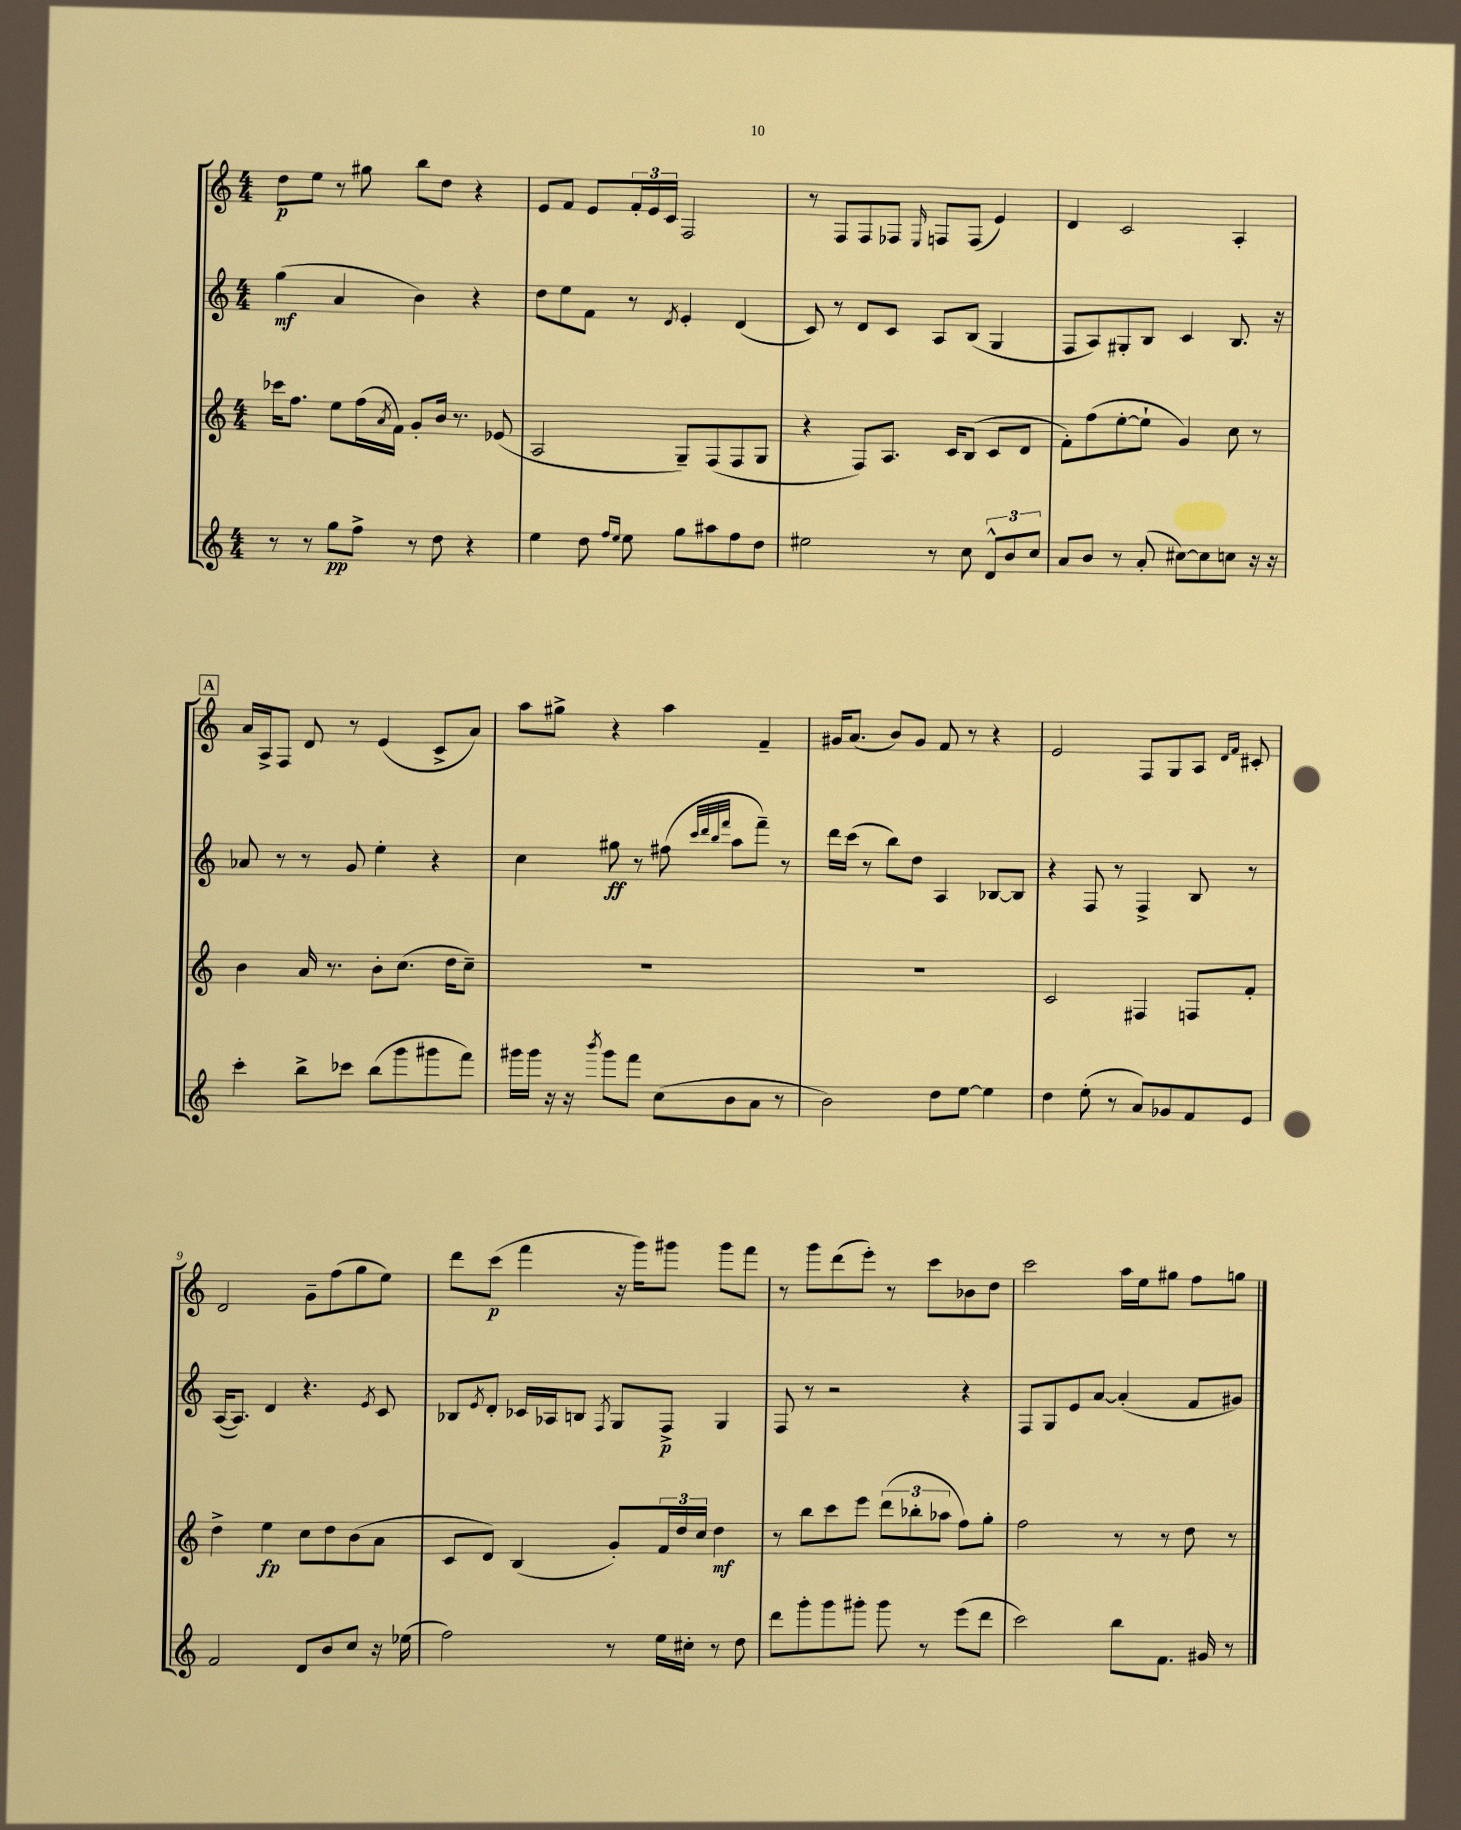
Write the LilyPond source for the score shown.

<<
\new StaffGroup <<
\new Staff = "s0" {
    \clef treble \key c \major \numericTimeSignature \time 4/4
    d''8\p e''8 r8 gis''8 b''8 d''8 r4 |
    e'8 f'8 e'8 \tuplet 3/2 { f'16-. e'16 c'16 } f2 |
    r8 f8 f8 fes8 \grace { e16 } f8 f8( e'4) |
    d'4 c'2 a4-. |
    \mark \markup { \box "A" } a'16 a16-> f8 d'8 r8 e'4( c'8-> a'8) |
    a''8 gis''8-> r4 a''4 f'4-- |
    gis'16 a'8.( b'8) gis'8 f'8 r8 r4 |
    e'2 f8 g8 a8 \grace { d'16 f'16 } cis'8-. |
    d'2 g'8-- f''8( g''8 e''8) |
    d'''8 c'''8\p( f'''4 r16 g'''16) gis'''8 gis'''8 f'''8 |
    r8 g'''8 d'''8( e'''8-.) r8 c'''8 bes'8 d''8 |
    c'''2 a''16 e''16 gis''8 f''8 g''8 \bar "|." |
}
\new Staff = "s1" {
    \clef treble \key c \major \numericTimeSignature \time 4/4
    g''4\mf( a'4 b'4) r4 |
    d''8 e''8 f'8 r8 \acciaccatura { d'8 } e'4-. d'4( |
    c'8) r8 d'8 c'8 a8 b8( g4 |
    f8 a8) gis8-. b8 c'4 b8. r16 |
    \mark \markup { \box "A" } aes'8 r8 r8 g'8 e''4-. r4 |
    c''4 gis''8\ff r8 fis''8( \grace { c'''32 d'''32 b''32 f'''32 } a''8 f'''8--) r8 |
    d'''16 c'''16( r8 b''8) d''8 a4 bes8~ bes8 |
    r4 f8 r8 f4-> b8 r8 |
    a16~( a8.) d'4 r4. \acciaccatura { e'8 } c'8 |
    bes8 \acciaccatura { e'8 } d'8-. ces'16 aes16 b8 \acciaccatura { f8 } g8 f8->\p g4 |
    f8 r8 r2 r4 |
    f8 g8 e'8 a'8~ a'4-.( f'8 gis'8) \bar "|." |
}
\new Staff = "s2" {
    \clef treble \key c \major \numericTimeSignature \time 4/4
    ces'''16 f''8. e''8 f''16( \acciaccatura { a'8 } f'16) g'8-. b'16 r8. ees'8( |
    a2 g8--) f8( f8 g8 |
    r4 f8) a8. c'16 b8( c'8 d'8 |
    f'8-.) f''8( e''8~-. e''8-! g'4) c''8 r8 |
    \mark \markup { \box "A" } b'4 a'16 r8. b'8-. c''8.( d''16 c''8--) |
    R1 |
    R1 |
    c'2 fis4 f8 f'8-. |
    d''4-> e''4\fp c''8 d''8 b'8( a'8 |
    c'8 d'8) b4( g'8-.) \tuplet 3/2 { f'16 d''16 c''16 } d''4\mf |
    r8 b''8 c'''8 e'''8 \tuplet 3/2 { d'''8( bes''8-. aes''8 } f''8) g''8-. |
    f''2 r8 r8 d''8 r8 \bar "|." |
}
\new Staff = "s3" {
    \clef treble \key c \major \numericTimeSignature \time 4/4
    r8 r8 g''8\pp f''8-> r8 d''8 r4 |
    e''4 d''8 \grace { f''16 e''16 } e''8 g''8 ais''8 f''8 d''8 |
    eis''2 r8 c''8 \tuplet 3/2 { d'8-^ b'8 c''8 } |
    a'8 b'8 r8 a'8-.( cis''8~) cis''8 c''8 r16 r16 |
    \mark \markup { \box "A" } c'''4-. b''8-> ces'''8 b''8( g'''8 gis'''8 f'''8) |
    gis'''16 gis'''16 r16 r16 \acciaccatura { b'''8 } gis'''8 f'''8 c''8( b'8 a'8 r8 |
    b'2) d''8 e''8~ e''4 |
    d''4 e''8-.( r8 a'8) ges'8 f'8 e'8 |
    f'2 d'8 b'8 c''8 r16 ees''16( |
    f''2) r8 e''16 cis''16-. r8 d''8 |
    d'''8 g'''8-. g'''8 gis'''8-. gis'''8 r8 e'''8( d'''8 |
    c'''2) b''8 f'8. gis'16 r8 \bar "|." |
}
>>
>>
